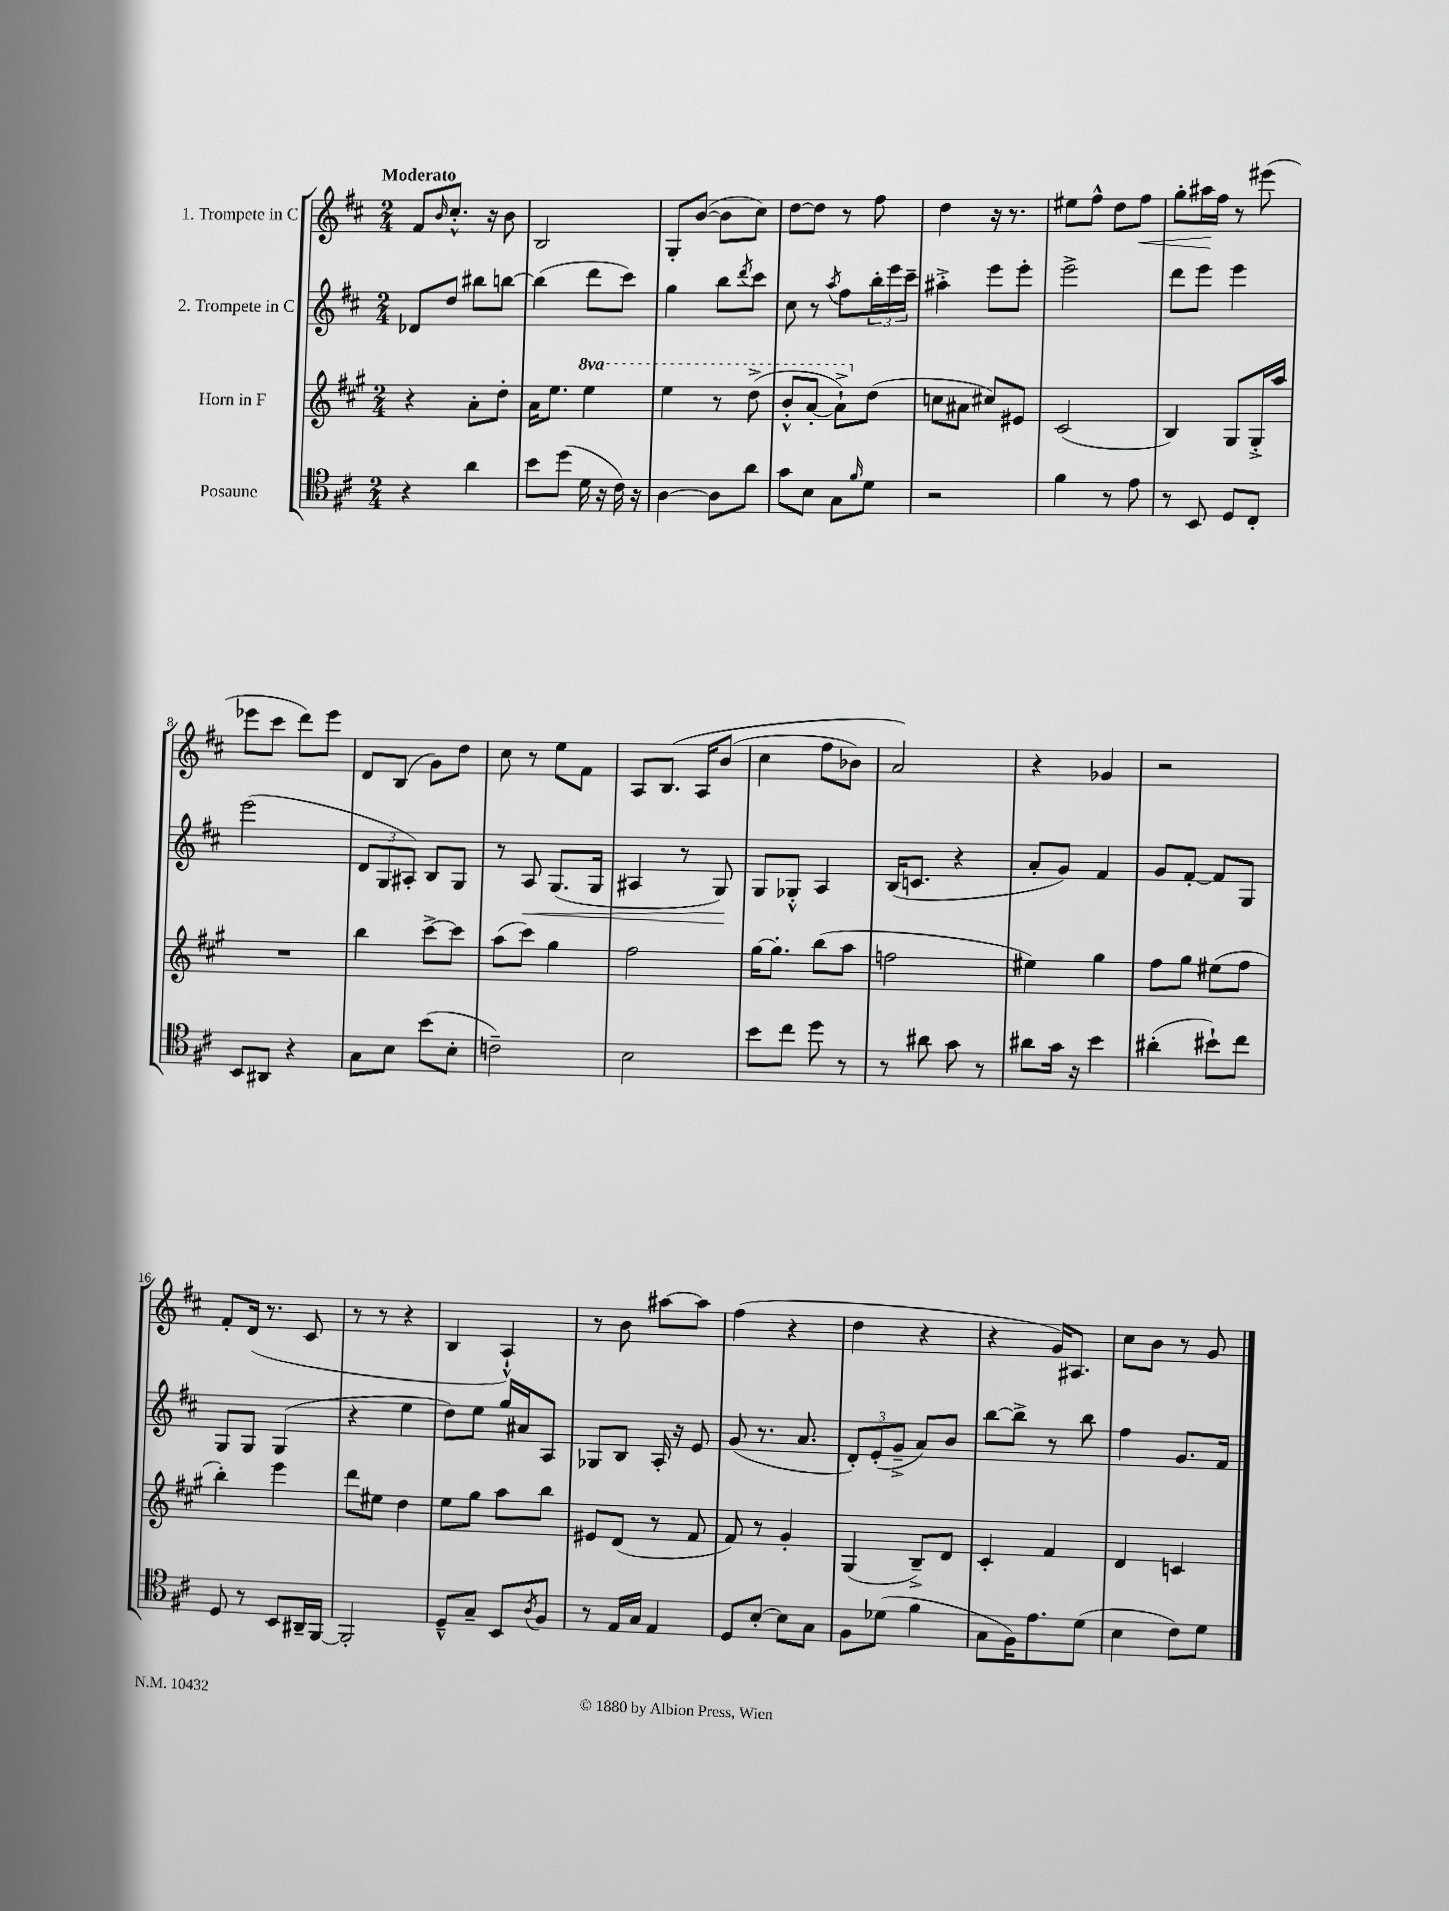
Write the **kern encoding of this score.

**kern	**kern	**kern	**dynam	**kern	**dynam
*part4	*part3	*part2	*part2	*part1	*part1
*staff4	*staff3	*staff2	*staff2	*staff1	*staff1
*I"Posaune	*I"Horn in F	*I"2. Trompete in C	*	*I"1. Trompete in C	*
*clefC4	*clefG2	*clefG2	*	*clefG2	*
*k[f#c#]	*k[f#c#g#]	*k[f#c#]	*	*k[f#c#]	*
*M2/4	*M2/4	*M2/4	*	*M2/4	*
=1	=1	=1	=1	=1	=1
!	!	!	!	!LO:TX:a:B:t=Moderato	!
4r	4r	8d-X/L	.	8f#/L	.
.	.	.	.	16qqb/	.
.	.	8dd/J	.	8.cc#'^^/J	.
4a\	8a'\L	8bb#X\L	.	.	.
.	.	.	.	16r	.
.	8dd'\J	[8bbn\J	.	8b\	.
=2	=2	=2	=2	=2	=2
8b\L	16a\KL	(4bb\]	.	2B/	.
.	8.ee\J	.	.	.	.
(8dd\J	.	.	.	.	.
*	*8va	*	*	*	*
16d\	4eee\	8ddd\L	.	.	.
16r	.	.	.	.	.
16c#\)	.	8ccc#\J)	.	.	.
16r	.	.	.	.	.
=3	=3	=3	=3	=3	=3
[4A\	4eee\	4gg\	.	8G'/L	.
.	.	.	.	([8b/J	.
8A\L]	8r	8bb\L	.	8b\L]	.
.	.	8qddd/	.	.	.
8a\J	(8ddd^\	8ccc#\J	.	8cc#\J)	.
=4	=4	=4	=4	=4	=4
8g\L	8bb'^^/L	8cc#\	.	[8dd\L	.
8B\J	[8aa'/J	8r	.	8dd\J]	.
.	.	8qaa/	.	.	.
8G\L	8aa`^\L])	8ff#\L	.	8r	.
16qqf#/	.	.	.	.	.
*	*X8va	*	*	*	*
8d\J	(8dd\J	24bb'\L	.	8ff#\	.
.	.	24eee\	.	.	.
.	.	24ccc#~\JJ	.	.	.
=5	=5	=5	=5	=5	=5
2r	8ccn\L	4aa#X'^\	.	4dd\	.
.	8a#X\J	.	.	.	.
.	8cc#X/L)	8eee\L	.	16r	.
.	.	.	.	8.r	.
.	8e#X/J	8eee'\J	.	.	.
=6	=6	=6	=6	=6	=6
4f#\	(2c#/	2eee^\	.	8ee#X\L	.
.	.	.	.	8ff#^^\J	.
8r	.	.	.	8dd\L	.
!	!	!	!	!	!LO:HP:b
8e\	.	.	.	8ff#\J	<
=7	=7	=7	=7	=7	=7
8r	4B/)	8ddd\L	.	8gg'\L	.
8BB/	.	8eee\J	.	16aa#X\L	.
.	.	.	.	16ff#\JJ	[
8D/L	8G#/L	4eee\	.	8r	.
8C#'/J	16G#'^/L	.	.	(8eee#X\	.
.	16aa/JJ	.	.	.	.
!!LO:LB:g=z
=8	=8	=8	=8	=8	=8
8BB/L	2r	(2eee\	.	8eee-X\L	.
8AA#X/J	.	.	.	8ccc#\J	.
4r	.	.	.	8ddd\L)	.
.	.	.	.	8eee-\J	.
=9	=9	=9	=9	=9	=9
8G\L	4bb\	12d/L	.	8d/L	.
.	.	12G/	.	.	.
8B\J	.	.	.	(8B/J	.
.	.	12A#X'/J)	.	.	.
(8b\L	[8ccc#^\L	8B/L	.	8g\L)	.
8B'\J	8ccc#\J]	8G/J	.	8dd\J	.
=10	=10	=10	=10	=10	=10
2cn~\)	(8aa\L	8r	.	8cc#\	.
!	!	!	!LO:HP:b	!	!
.	8ccc#\J)	8A/	<	8r	.
.	4gg#\	(8.G/L	.	8ee\L	.
.	.	.	.	8f#\J	.
.	.	16G/Jk	.	.	.
=11	=11	=11	=11	=11	=11
2B\	2ff#\	4A#X/	.	8A/L	.
.	.	.	.	(8.B/J	.
.	.	8r	.	.	.
.	.	.	.	16A/KL	.
.	.	8G/)	.	(8b/J	.
.	.	.	[	.	.
=12	=12	=12	=12	=12	=12
8b\L	[16gg#\KL	8G/L	.	4cc#\	.
.	8.gg#'\J]	.	.	.	.
8cc#\J	.	8G-X'^^/J	.	.	.
8dd\	(8bb\L	4A/	.	8ff#\L	.
8r	8aa\J	.	.	8b-X\J)	.
=13	=13	=13	=13	=13	=13
8r	2ffn\	(16B/KL	.	2a/)	.
.	.	8.cn/J	.	.	.
8a#X\	.	.	.	.	.
8g\	.	4r	.	.	.
8r	.	.	.	.	.
=14	=14	=14	=14	=14	=14
8a#X\L	4ee#X\)	8a'/L	.	4r	.
16g\Jk	.	8g/J)	.	.	.
16r	.	.	.	.	.
4b\	4gg#\	4f#/	.	4g-X/	.
=15	=15	=15	=15	=15	=15
(4a#X'\	8ff#\L	8g/L	.	2r	.
.	8gg#\J	[8f#'/J	.	.	.
8b#X`\L)	(8ee#X\L	8f#/L]	.	.	.
8cc#\J	8ff#\J	8G/J	.	.	.
!!LO:LB:g=z
=16	=16	=16	=16	=16	=16
8D/	4bb'\)	8G/L	.	8f#'/L	.
8r	.	8G/J	.	(16d/Jk	.
.	.	.	.	8.r	.
8BB/L	4eee\	(4G/	.	.	.
16AA#X~/L	.	.	.	8c#/	.
[16FF#/JJ	.	.	.	.	.
=17	=17	=17	=17	=17	=17
2FF#'/]	8ddd\L	4r	.	8r	.
.	8ee#X\J	.	.	8r	.
.	4dd\	4ee\	.	4r	.
=18	=18	=18	=18	=18	=18
8D~^^/L	8ee\L	8dd\L)	.	4B/	.
8G~/J	8gg#\J	8ee\J	.	.	.
8BB/L	8aa\L	16gg/LL	.	4A`^^/)	.
.	.	16a#X/J	.	.	.
8qA/	.	.	.	.	.
8F#/J	8bb\J	8A/J	.	.	.
=19	=19	=19	=19	=19	=19
8r	8e#X/L	8G-X/L	.	8r	.
16E/LL	(8d/J	8B/J	.	8b\	.
16G/JJ	.	.	.	.	.
4E/	8r	16A'/	.	[8aa#X\L	.
.	.	16r	.	.	.
.	8f#/	8e/	.	8aa#\J]	.
=20	=20	=20	=20	=20	=20
8D/L	8f#/)	(8g/	.	(4ff#\	.
[8B'/J	8r	8.r	.	.	.
8B\L]	4g#'/	.	.	4r	.
.	.	8.a/	.	.	.
8G\J	.	.	.	.	.
=21	=21	=21	=21	=21	=21
8F#\L	(4G#/	12d'/L)	.	4dd\	.
.	.	(12e'/	.	.	.
(8d-X\J	.	.	.	.	.
.	.	12g~^/J	.	.	.
4f#\	8B~^/L)	8a/L)	.	4r	.
.	8d/J	8b/J	.	.	.
=22	=22	=22	=22	=22	=22
8G\L	4c#'/	[8bb\L	.	4r	.
16F#\K)	.	8bb^\J]	.	.	.
8.e\	.	.	.	.	.
.	4f#/	8r	.	16g/KL)	.
.	.	.	.	8.A#X/J	.
(8d\J	.	8bb\	.	.	.
=23	=23	=23	=23	=23	=23
4B\	4d/	4ff#\	.	8cc#\L	.
.	.	.	.	8b\J	.
8c#\L)	4cn/	8.g/L	.	8r	.
8d\J	.	.	.	8g/	.
.	.	16f#/Jk	.	.	.
==	==	==	==	==	==
*-	*-	*-	*-	*-	*-
